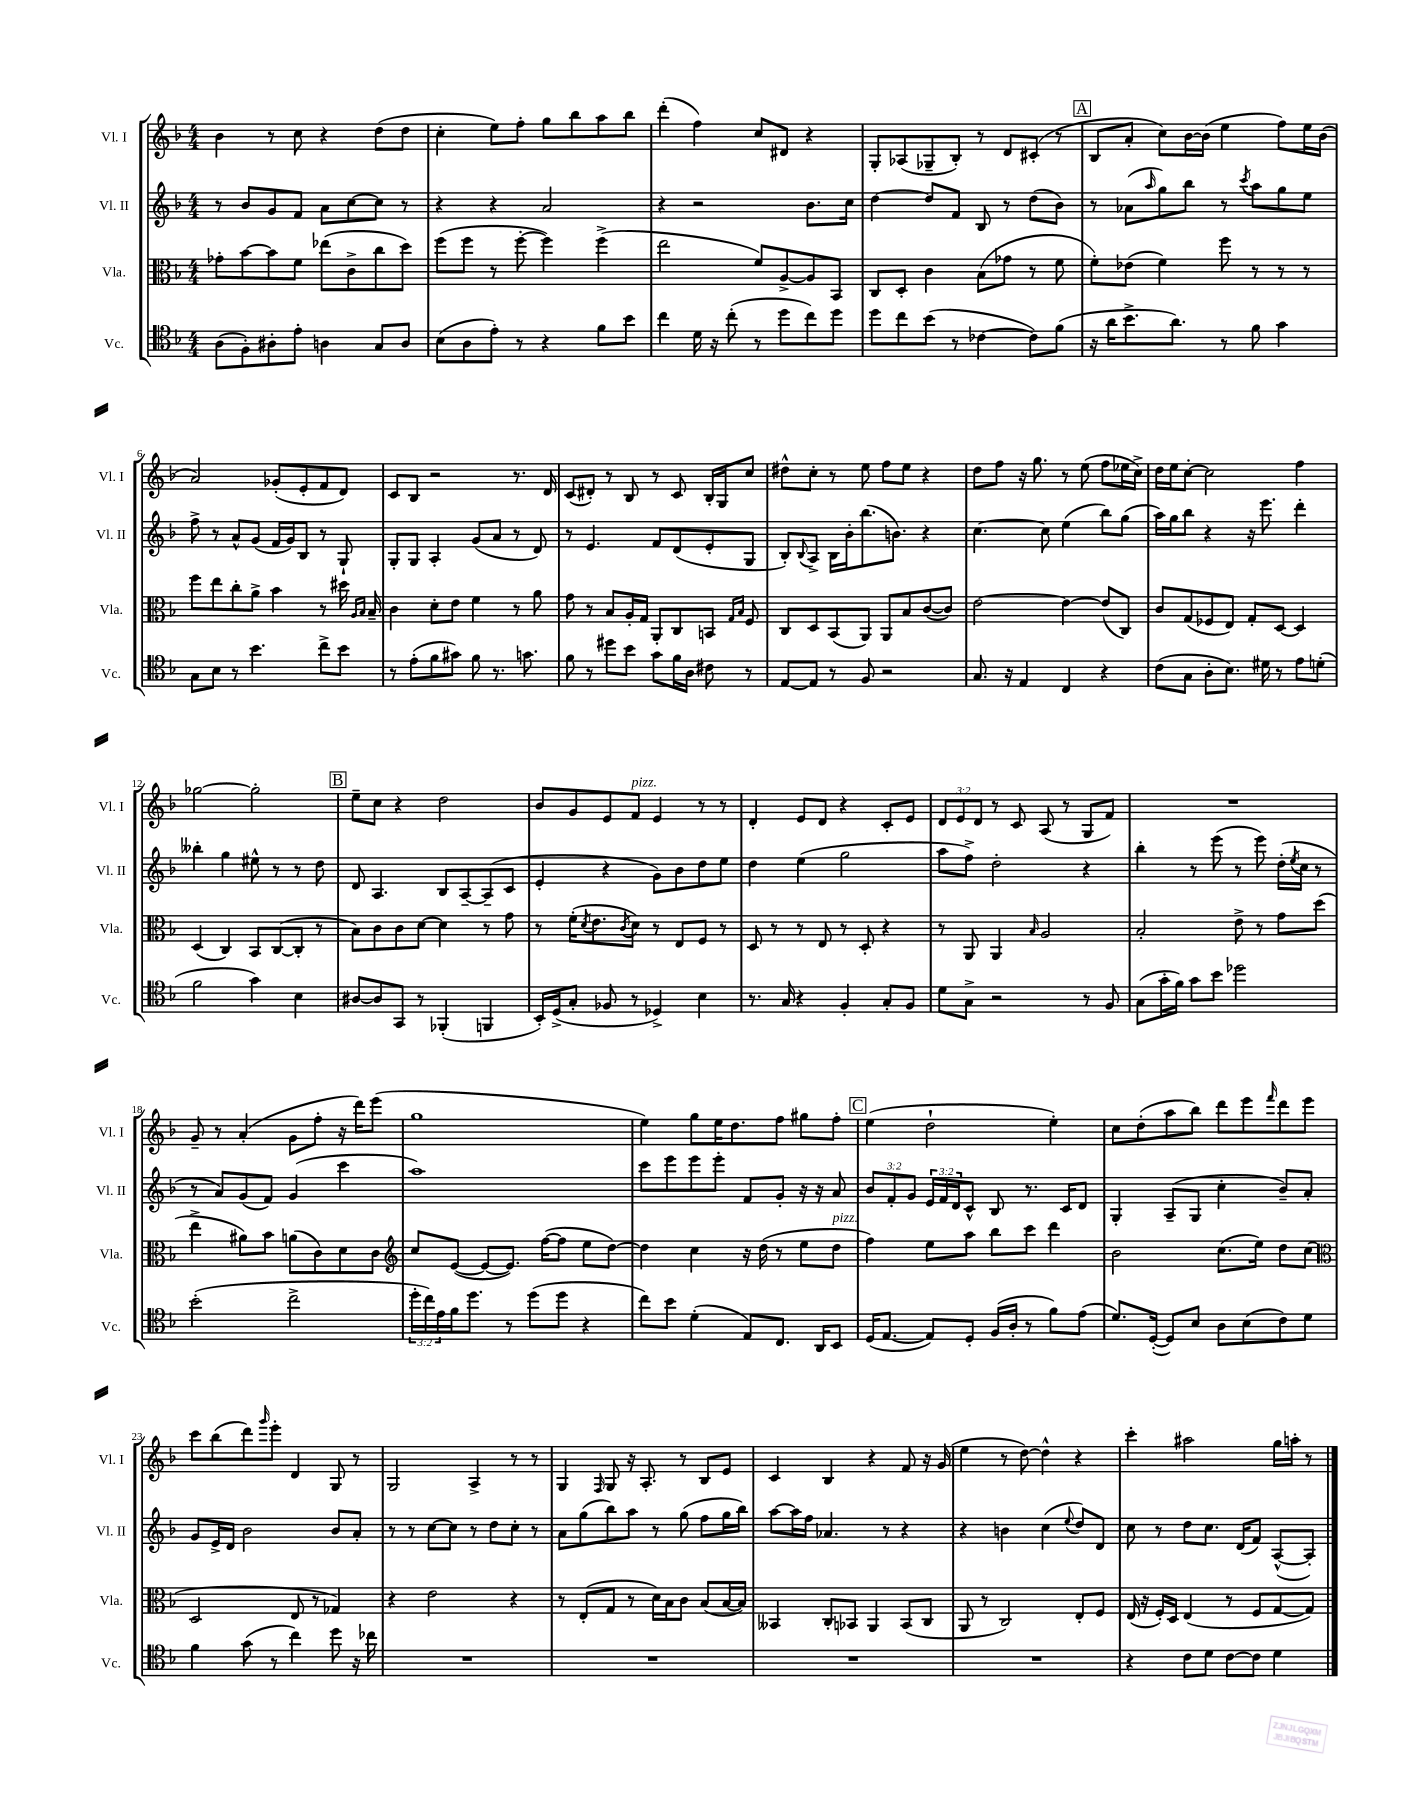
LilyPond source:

<<
\new StaffGroup <<
\new Staff = "s0" \with { instrumentName = "Vl. I" shortInstrumentName = "Vl. I" } {
    \clef treble \key f \major \numericTimeSignature \time 4/4 \override Staff.TupletNumber.text = #tuplet-number::calc-fraction-text
    bes'4 r8 c''8 r4 d''8( d''8 |
    c''4-. e''8) f''8-. g''8 bes''8 a''8 bes''8 |
    d'''4-.( f''4) c''8 dis'8 r4 |
    g8-. aes8( ges8-- bes8-.) r8 d'8 cis'8-.( r8 |
    \mark \markup { \box "A" } bes8 a'8-. c''8) bes'16~ bes'16( e''4 f''8) e''16 bes'16( |
    a'2) ges'8-.( e'8-. f'8 d'8) |
    c'8 bes8 r2 r8. d'16 |
    c'8( dis'8-.) r8 bes8 r8 c'8 bes16-. g16 c''8 |
    dis''8-^ c''8-. r8 e''8 f''8 e''8 r4 |
    d''8 f''8 r16 g''8. r8 e''8( f''8 ees''16 c''16->) |
    d''16 e''16 c''8~-. c''2 f''4 |
    ges''2~ ges''2-. |
    \mark \markup { \box "B" } e''8-- c''8 r4 d''2 |
    bes'8 g'8 e'8 f'8^\markup { \italic "pizz." } e'4 r8 r8 |
    d'4-. e'8 d'8 r4 c'8-. e'8 |
    \tuplet 3/2 { d'8 e'8 d'8 } r8 c'8 a8( r8 g8 f'8) |
    R1 |
    g'8-- r8 a'4-.( g'8 f''8-. r16 d'''16) e'''8( |
    g''1 |
    e''4) g''8 e''16 d''8. f''8 gis''8 f''8-. |
    \mark \markup { \box "C" } e''4( d''2-! e''4-.) |
    c''8 d''8-.( a''8 bes''8) d'''8 e'''8 \grace { f'''16 } d'''8 e'''8 |
    c'''8 bes''8( d'''8) \grace { g'''16 } e'''8-. d'4 g8 r8 |
    g2 a4-> r8 r8 |
    g4 \grace { f16 } g8 r16 a8.-. r8 bes8 e'8 |
    c'4 bes4 r4 f'8 r16 g'16( |
    e''4 r8 d''8~) d''4-^ r4 |
    c'''4-. ais''2 g''16 a''16-. r8 \bar "|." |
}
\new Staff = "s1" \with { instrumentName = "Vl. II" shortInstrumentName = "Vl. II" } {
    \clef treble \key f \major \numericTimeSignature \time 4/4 \override Staff.TupletNumber.text = #tuplet-number::calc-fraction-text
    r8 bes'8 g'8 f'8 a'8 c''8~ c''8 r8 |
    r4 r4 a'2 |
    r4 r2 bes'8. c''16 |
    d''4~ d''8 f'8 bes8 r8 d''8( bes'8) |
    \mark \markup { \box "A" } r8 aes'8( \grace { a''16 } g''8) bes''8 r8 \acciaccatura { c'''8 } a''8 g''8 e''8 |
    f''8-> r8 a'8-^ g'8( f'16 g'16) bes8 r8 g8-! |
    g8-. g8 a4-. g'8( a'8 r8 d'8) |
    r8 e'4. f'8 d'8( e'8-. g8 |
    bes8-.) \appoggiatura { bes8 } a8-> bes16 bes'16-. bes''8.( b'8.) r4 |
    c''4.~ c''8 e''4( bes''8) g''8( |
    a''16) g''16 bes''8 r4 r16 e'''8. d'''4-. |
    beses''4-. g''4 eis''8-^ r8 r8 d''8 |
    \mark \markup { \box "B" } d'8 a4. bes8 a8~-- a8--( c'8 |
    e'4-. r4 g'8) bes'8 d''8 e''8 |
    d''4 e''4( g''2 |
    a''8 f''8->) d''2-. r4 |
    bes''4-. r8 e'''8( r8 e'''8) d''16-.( \acciaccatura { e''8 } c''16 r8 |
    r8 a'8) g'8( f'8) g'4( c'''4 |
    a''1) |
    c'''8 e'''8 e'''8 e'''8-. f'8 g'8-. r16 r16 a'8 |
    \mark \markup { \box "C" } \tuplet 3/2 { bes'8 f'8-. g'8 } \tuplet 3/2 { e'16 f'16 d'16 } c'8-^ bes8 r8. c'16 d'8 |
    g4-. a8--( g8 c''4-. bes'8--) a'8-. |
    g'8 e'16-> d'16 bes'2 bes'8 a'8-. |
    r8 r8 c''8~ c''8 r8 d''8 c''8-. r8 |
    a'8 g''8( bes''8) a''8 r8 g''8( f''8 g''16 bes''16) |
    a''8~ a''16 f''16 aes'4. r8 r4 |
    r4 b'4 c''4( \appoggiatura { e''8 } d''8) d'8 |
    c''8 r8 d''8 c''8. d'16( f'8) a8~-^( a8-.) \bar "|." |
}
\new Staff = "s2" \with { instrumentName = "Vla." shortInstrumentName = "Vla." } {
    \clef alto \key f \major \numericTimeSignature \time 4/4
    ges'8-. bes'8~ bes'8 f'8 ees''8( c'8-> c''8 d''8) |
    f''8( f''8 r8 f''8~-. f''4) f''4->( |
    e''2 f'8) a8~-> a8 bes,8 |
    c8 d8-. c'4 bes8( ges'8 r8 f'8 |
    \mark \markup { \box "A" } f'8-.) ees'8( f'4) f''8 r8 r8 r8 |
    f''8 e''8 c''8-. a'8-> bes'4 r8 dis''16 \grace { a16 bes16 } bes16-- |
    c'4 d'8-. e'8 f'4 r8 a'8 |
    g'8 r8 bes8 a16-. g16 a,8-. c8 b,8 \grace { g16 bes16 } f8 |
    c8 d8 bes,8( a,8) a,8 bes8 c'8~( c'8) |
    e'2~ e'4~ e'8( c8) |
    c'8 g8( fes8 e8) g8-. d8~ d4 |
    d4( c4) bes,8 c8~( c8-. r8 |
    \mark \markup { \box "B" } bes8) c'8 c'8 d'8~ d'4 r8 g'8 |
    r8 f'16-.( \acciaccatura { d'8 } e'8. \acciaccatura { c'8 } d'8) r8 e8 f8 r8 |
    d8 r8 r8 e8 r8 d8-. r4 |
    r8 a,8 a,4 \grace { bes16 } a2 |
    bes2-. e'8-> r8 g'8 d''8( |
    e''4-> ais'8) bes'8 a'8( c'8) d'8 c'8 |
    \clef treble c''8 e'8~( e'8~ e'8.) f''16~( f''8 e''8 d''8~) |
    d''4 c''4 r16 d''16( r8 e''8 d''8^\markup { \italic "pizz." } |
    \mark \markup { \box "C" } f''4) e''8 a''8 bes''8 c'''8 d'''4 |
    bes'2 c''8.( e''16) d''8 c''8( |
    \clef alto d2 e8 r8 ges4) |
    r4 e'2 r4 |
    r8 e8-.( g8 r8 d'16) bes16 c'8 bes8( bes16~ bes16) |
    beses,4 c8-. bes,8 a,4 bes,8( c8 |
    a,8 r8 c2) e8-. f8 |
    e16( r16 f16-.) d16 e4( r8 f8 g8~ g8) \bar "|." |
}
\new Staff = "s3" \with { instrumentName = "Vc." shortInstrumentName = "Vc." } {
    \clef tenor \key f \major \numericTimeSignature \time 4/4 \override Staff.TupletNumber.text = #tuplet-number::calc-fraction-text
    a8( f8-.) ais8-. e'8-. a4 g8 a8 |
    bes8( a8 e'8-.) r8 r4 f'8 bes'8 |
    c''4 d'16 r16 c''8-.( r8 d''8 c''8) d''8 |
    d''8 c''8 bes'8( r8 ces'4~ ces'8) f'8( |
    \mark \markup { \box "A" } r16 a'16 bes'8.-> a'8.) r8 f'8 g'4 |
    g8 bes8 r8 bes'4. c''8-> bes'8 |
    r8 e'8-.( f'8 gis'8) f'8 r8. g'8. |
    f'8 r8 dis''8 bes'8 g'8 f'16 a16 cis'8 r8 |
    e8~ e8 r8 f8 r2 |
    g8. r16 e4 c4 r4 |
    c'8( g8 a8-. bes8.) dis'16 r8 e'8 d'8-.( |
    f'2 g'4) bes4 |
    \mark \markup { \box "B" } ais8~ ais8 g,8 r8 fes,4-.( f,4 |
    bes,16-.) d16->( g8-. fes8 r8 des4->) bes4 |
    r8. g16 r4 f4-. g8-. f8 |
    d'8 g8-> r2 r8 f8 |
    g8( g'16-. f'16) g'8 bes'8 des''2 |
    bes'2-.( c''2-> |
    \tuplet 3/2 { d''16-. c''16) e'16 } f'16 d''8. r8 d''8( d''8 r4 |
    c''8) bes'8 d'4-.( e8) c8. a,16 bes,8 |
    \mark \markup { \box "C" } d16( e8.~ e8) d8-. f16( a16-. r8 f'8) e'8( |
    d'8.) d16~-.( d8) bes8 a8 bes8( c'8) d'8 |
    f'4 g'8( r8 c''4) d''8 r16 ces''16 |
    R1 |
    R1 |
    R1 |
    R1 |
    r4 c'8 d'8 c'8~ c'8 d'4 \bar "|." |
}
>>
>>
